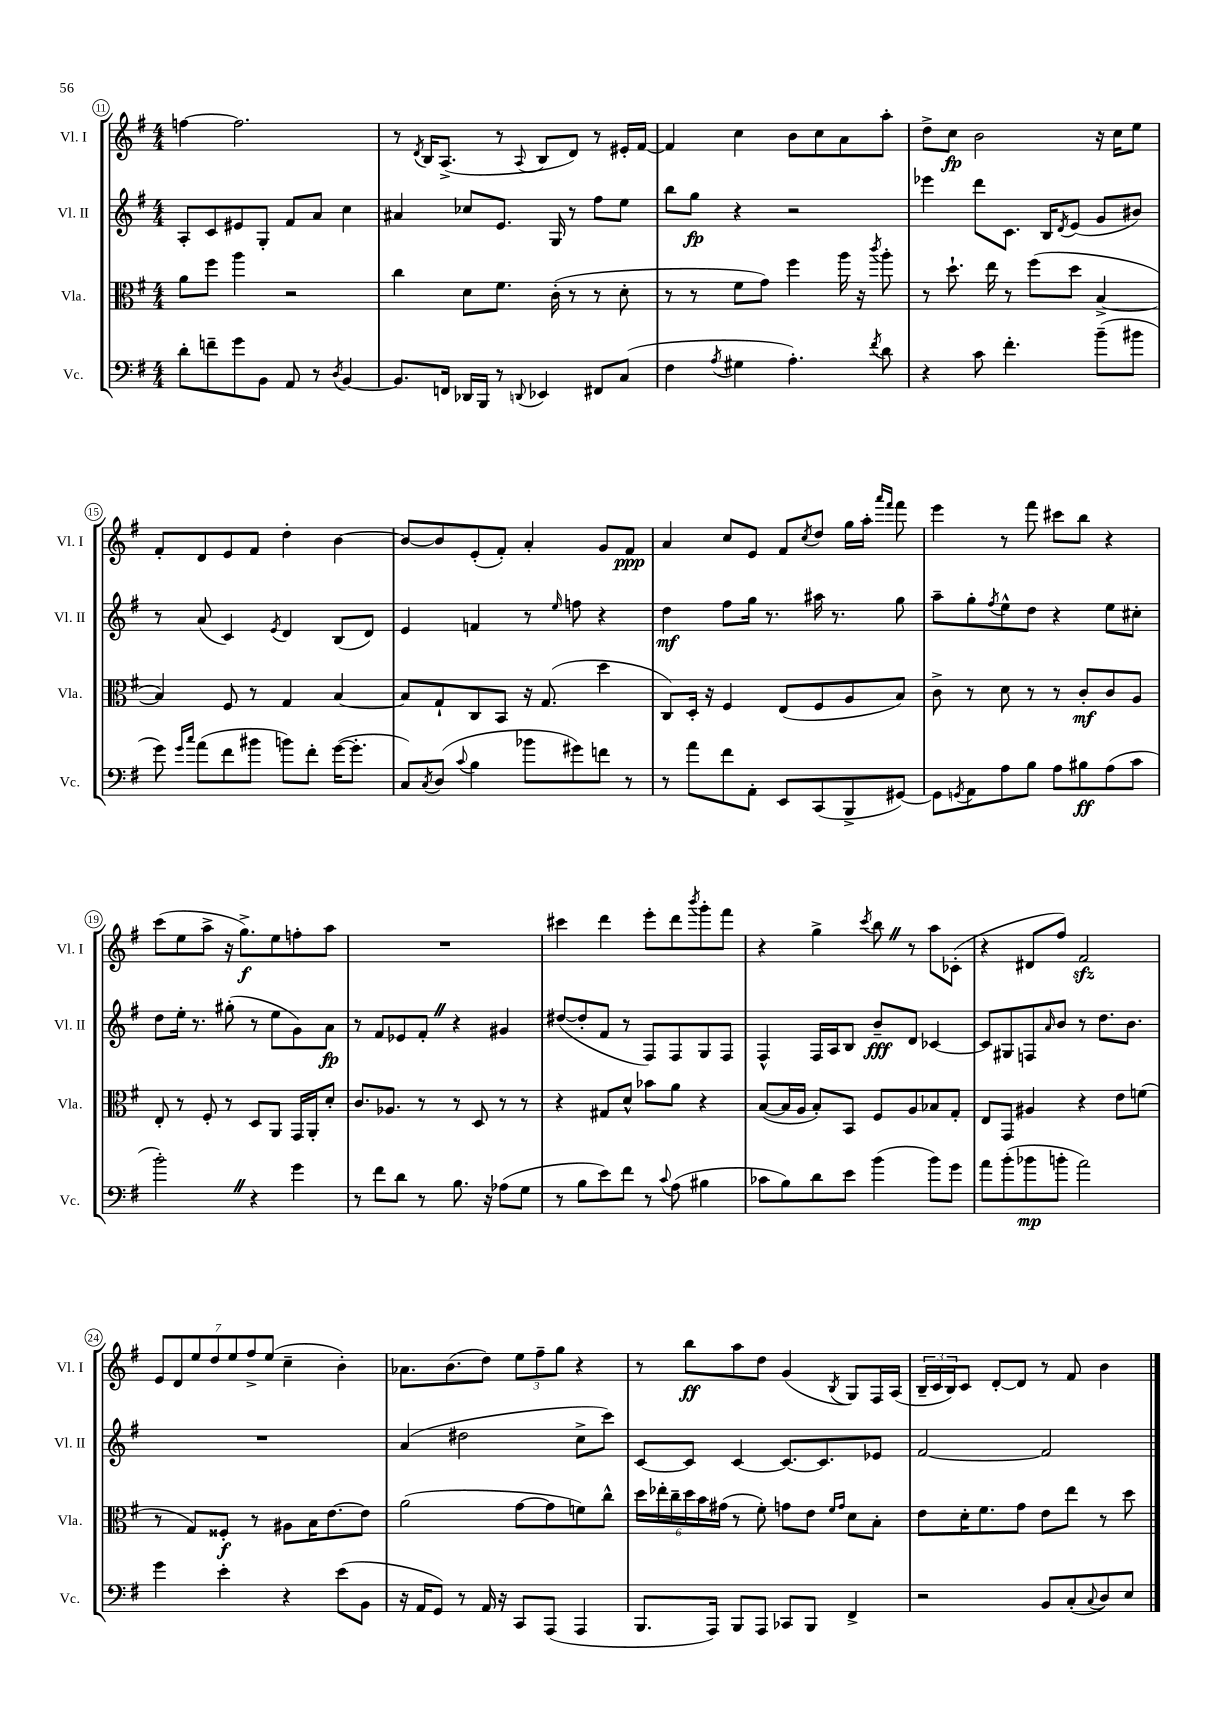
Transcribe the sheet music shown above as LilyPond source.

<<
\new StaffGroup <<
\new Staff = "s0" \with { instrumentName = "Vl. I" shortInstrumentName = "Vl. I" } {
    \clef treble \key g \major \numericTimeSignature \time 4/4
    f''4~ f''2. |
    r8 \acciaccatura { d'8 } b16 a8.->( r8 \appoggiatura { a8 } b8 d'8) r8 eis'16-. fis'16~ |
    fis'4 c''4 b'8 c''8 a'8 a''8-. |
    d''8-> c''8\fp b'2 r16 c''16 e''8 |
    fis'8-. d'8 e'8 fis'8 d''4-. b'4~ |
    b'8~ b'8 e'8-.( fis'8-.) a'4-. g'8 fis'8\ppp |
    a'4 c''8 e'8 fis'8 \acciaccatura { c''8 } d''8 g''16 a''16-. \grace { a'''16 fis'''16 } fis'''8 |
    e'''4 r8 fis'''8 cis'''8 b''8 r4 |
    c'''8( e''8 a''8-> r16 g''8.->\f) e''8 f''8-. a''8 |
    R1 |
    cis'''4 d'''4 e'''8-. d'''8 \acciaccatura { b'''8 } g'''8-. fis'''8 |
    r4 g''4-> \acciaccatura { c'''8 } b''8 \once \override BreathingSign.text = \markup { \musicglyph "scripts.caesura.straight" } \breathe r8 a''8 ces'8-.( |
    r4 dis'8 fis''8) fis'2\sfz |
    \tuplet 7/4 { e'8 d'8 e''8 d''8 e''8 fis''8-> e''8( } c''4-- b'4-.) |
    aes'8. b'8.( d''8) \tuplet 3/2 { e''8 fis''8-- g''8 } r4 |
    r8 b''8\ff a''8 d''8 g'4( \acciaccatura { b8 } g8) fis16 a16( |
    \tuplet 3/2 { b16-- c'16 b16) } c'8 d'8~-. d'8 r8 fis'8 b'4 \bar "|." |
}
\new Staff = "s1" \with { instrumentName = "Vl. II" shortInstrumentName = "Vl. II" } {
    \clef treble \key g \major \numericTimeSignature \time 4/4
    a8-. c'8 eis'8 g8-. fis'8 a'8 c''4 |
    ais'4 ces''8 e'8. g16 r8 fis''8 e''8 |
    b''8 g''8\fp r4 r2 |
    ees'''4 d'''8 c'8. b16 \acciaccatura { d'8 } e'8( g'8 bis'8) |
    r8 a'8( c'4) \acciaccatura { e'8 } d'4 b8( d'8) |
    e'4 f'4 r8 \grace { e''16 } f''8 r4 |
    d''4\mf fis''8 g''16 r8. ais''16 r8. g''8 |
    a''8-- g''8-. \acciaccatura { fis''8 } e''8-^ d''8 r4 e''8 cis''8-. |
    d''8 e''16-. r8. gis''8-.( r8 e''8 g'8) a'8\fp |
    r8 fis'8 ees'8 fis'8-. \once \override BreathingSign.text = \markup { \musicglyph "scripts.caesura.straight" } \breathe r4 gis'4 |
    dis''8~( dis''8-. fis'8 r8 fis8) fis8 g8 fis8 |
    fis4-^ fis16 a16 b8 b'8--\fff d'8 ces'4~ |
    ces'8 gis8 f8 \grace { a'16 } b'8 r8 d''8. b'8. |
    R1 |
    a'4( dis''2 c''8-> c'''8) |
    c'8~ c'8 c'4~ c'8.~ c'8. ees'8 |
    fis'2~ fis'2 \bar "|." |
}
\new Staff = "s2" \with { instrumentName = "Vla." shortInstrumentName = "Vla." } {
    \clef alto \key g \major \numericTimeSignature \time 4/4
    a'8 fis''8 a''4 r2 |
    c''4 d'8 fis'8. c'16-.( r8 r8 d'8-. |
    r8 r8 fis'8 g'8) fis''4 a''16 r16 \acciaccatura { c'''8 } a''8-. |
    r8 d''8.-! e''16 r8 fis''8( d''8 b4~-> |
    b4) fis8 r8 g4 b4~ |
    b8 g8-! c8 b,8 r16 g8.( d''4 |
    c8) d16-. r16 fis4 e8( fis8 a8 b8) |
    c'8-> r8 d'8 r8 r8 c'8-.\mf c'8 a8 |
    e8-. r8 fis8-. r8 d8 a,8 g,16 a,16-. d'8-. |
    c'8. aes8. r8 r8 d8 r8 r8 |
    r4 gis8 d'8-^ bes'8 a'8 r4 |
    b8~( b16 a16 b8-.) b,8 fis8 a8 bes8 g8-. |
    e8 g,8 ais4 r4 e'8 f'8( |
    r8 g8) fisis8-.\f r8 ais8 b16 e'8.~ e'8 |
    a'2( g'8~ g'8 f'8) c''8-^ |
    \tuplet 6/4 { d''16 ees''16-. c''16-- d''16 b'16 gis'16( } r8 fis'8-.) g'8 e'8 \grace { fis'16 g'16 } d'8 b8-. |
    e'8 d'16-. fis'8. g'8 e'8 e''8 r8 d''8 \bar "|." |
}
\new Staff = "s3" \with { instrumentName = "Vc." shortInstrumentName = "Vc." } {
    \clef bass \key g \major \numericTimeSignature \time 4/4
    d'8-. f'8-- g'8 b,8 a,8 r8 \acciaccatura { d8 } b,4~ |
    b,8. f,16 des,16 b,,16 r8 \appoggiatura { d,8 } ees,4 fis,8 c8( |
    fis4 \acciaccatura { a8 } gis4 a4.-.) \acciaccatura { fis'8 } d'8 |
    r4 c'8 fis'4.-. b'8--( bis'8 |
    g'8) \grace { g'16 c''16 } a'8( fis'8 bis'8 b'8) fis'8-. g'16~( g'8.-. |
    c8) \acciaccatura { c8 } d8( \appoggiatura { c'8 } b4 bes'8 gis'8) f'8 r8 |
    r8 a'8 fis'8 a,8-. e,8 c,8( b,,8-> gis,8~) |
    gis,8 \acciaccatura { g,8 } a,8 a8 b8 a8 bis8\ff a8( c'8 |
    b'2-.) \once \override BreathingSign.text = \markup { \musicglyph "scripts.caesura.straight" } \breathe r4 g'4 |
    r8 fis'8 d'8 r8 b8. r16 aes8( g8 |
    r8 b8 e'8) fis'8 r8 \appoggiatura { c'8 } a8( bis4 |
    ces'8 b8) d'8 e'8 b'4( b'8) g'8 |
    a'8 b'8-.( bes'8\mp b'8-. a'2) |
    g'4 e'4-. r4 e'8( b,8 |
    r16 a,16 g,8) r8 a,16 r16 c,8 a,,8( a,,4 |
    b,,8. a,,16) b,,8 a,,8 ces,8 b,,8 fis,4-> |
    r2 b,8 c8-.( \appoggiatura { c8 } d8) e8 \bar "|." |
}
>>
>>
\layout { \context { \Score currentBarNumber = #11 \override BarNumber.stencil = #(make-stencil-circler 0.1 0.3 ly:text-interface::print) } }
